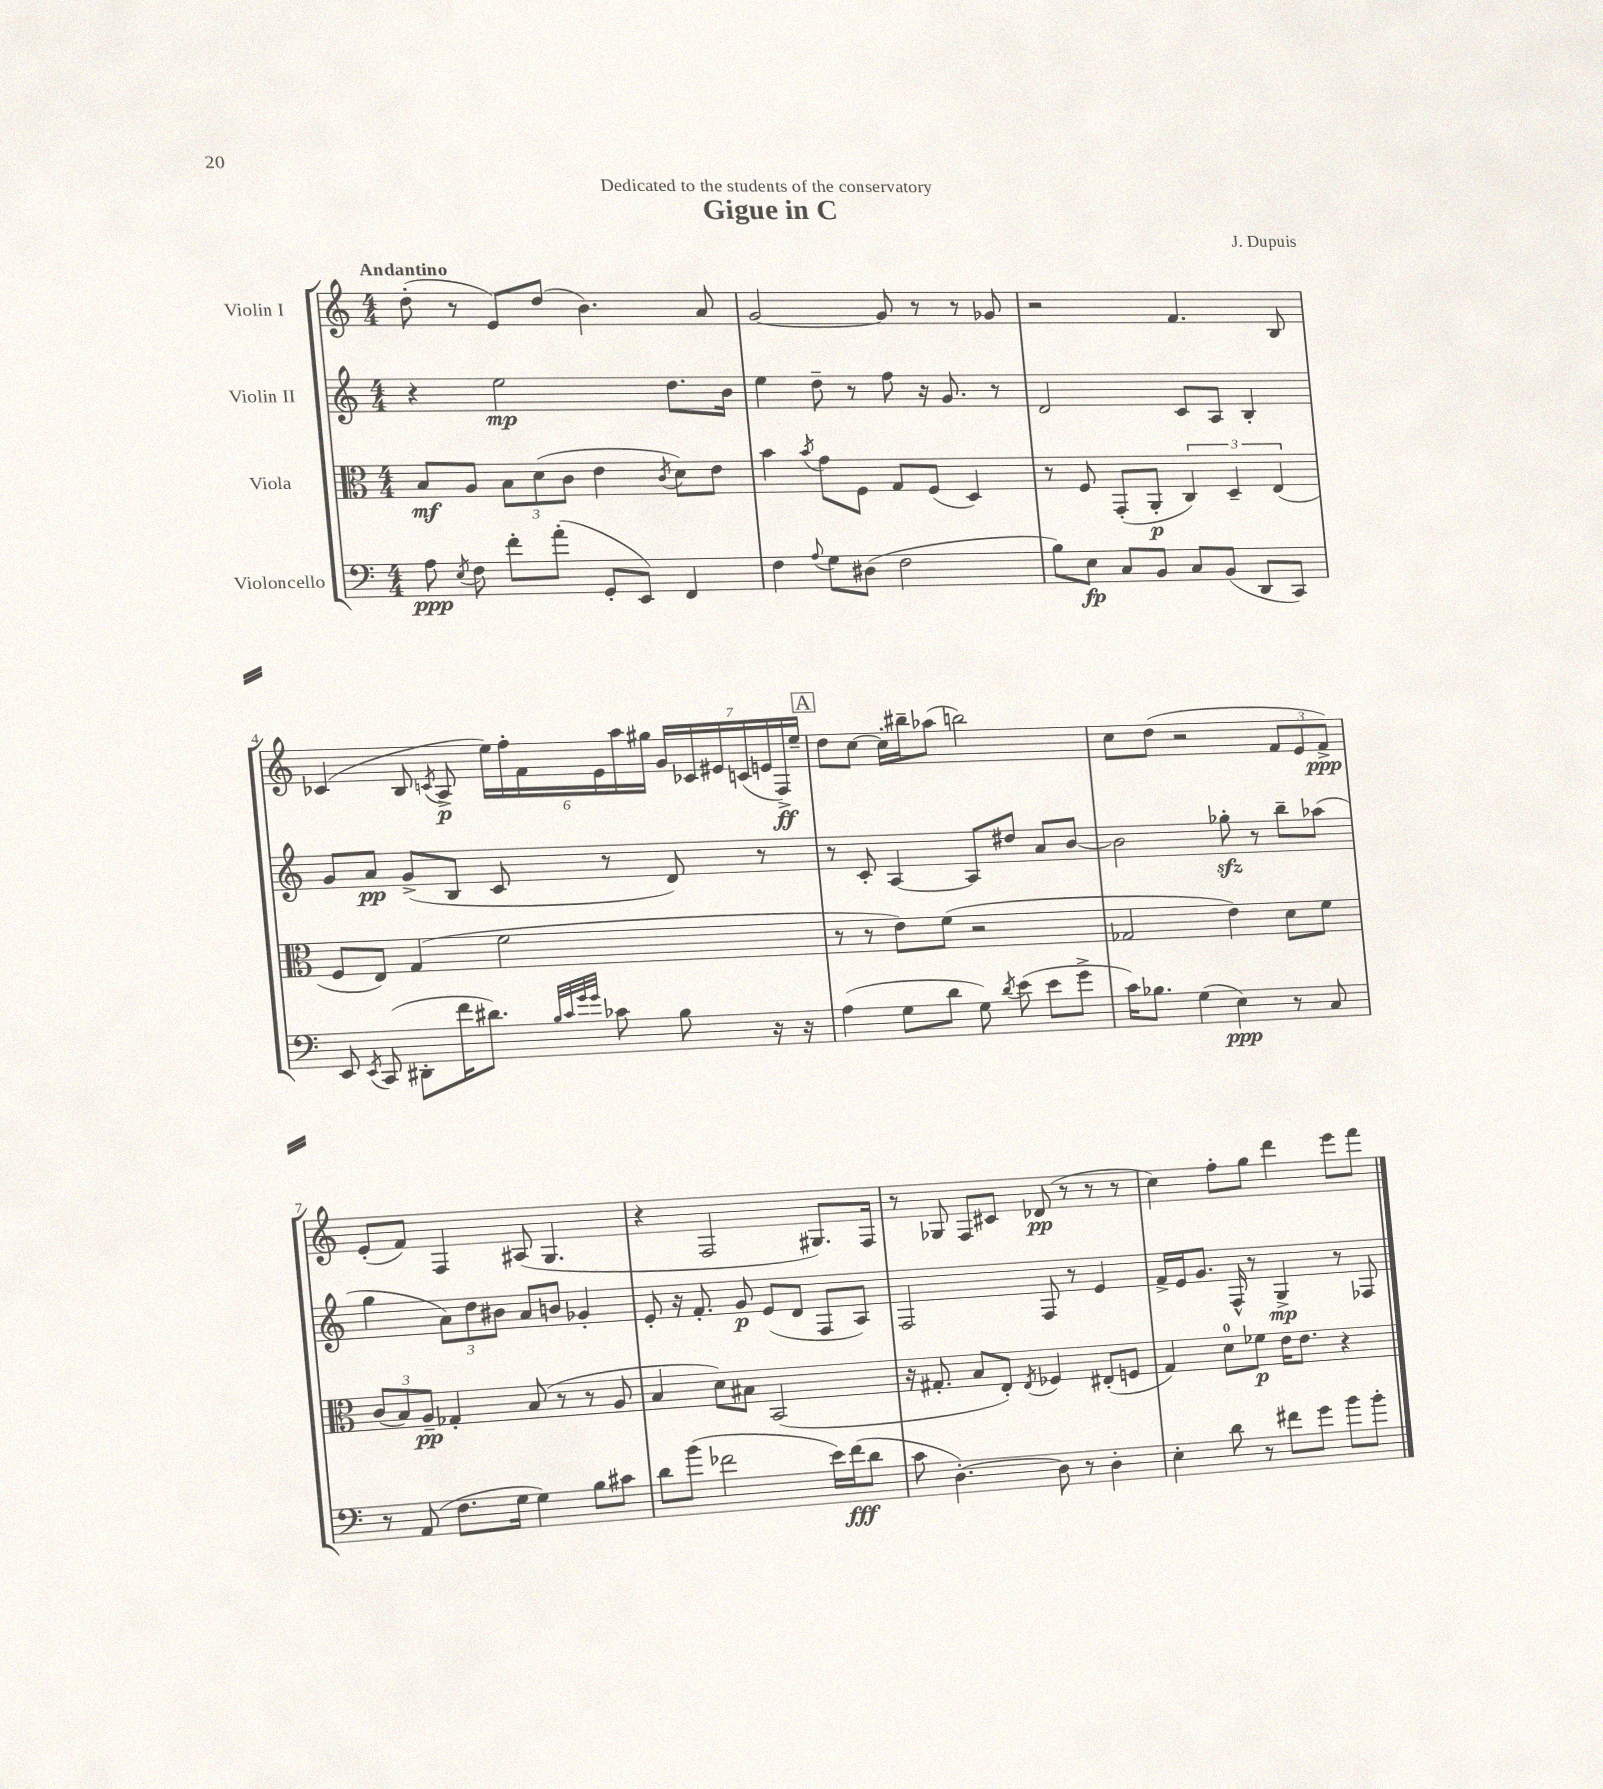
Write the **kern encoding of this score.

**kern	**dynam	**kern	**dynam	**kern	**dynam	**kern	**dynam
*part4	*part4	*part3	*part3	*part2	*part2	*part1	*part1
*staff4	*staff4	*staff3	*staff3	*staff2	*staff2	*staff1	*staff1
*I"Violoncello	*	*I"Viola	*	*I"Violin II	*	*I"Violin I	*
*clefF4	*	*clefC3	*	*clefG2	*	*clefG2	*
*k[]	*	*k[]	*	*k[]	*	*k[]	*
*M4/4	*	*M4/4	*	*M4/4	*	*M4/4	*
=1	=1	=1	=1	=1	=1	=1	=1
!	!	!	!	!	!	!LO:TX:a:B:t=Andantino	!
8A\	ppp	8B/L	mf	4r	.	(8dd'\	.
8qE/	.	.	.	.	.	.	.
8F\	.	8A/J	.	.	.	8r	.
8f'\L	.	12B\L	.	2ee\	mp	8e/L)	.
.	.	(12d\	.	.	.	.	.
(8a'\J	.	.	.	.	.	(8dd/J	.
.	.	12c\J	.	.	.	.	.
8GG'/L	.	4e\	.	.	.	4.b\)	.
8EE/J)	.	.	.	.	.	.	.
.	.	8qc/	.	.	.	.	.
4FF/	.	8d\L)	.	8.dd\L	.	.	.
.	.	8e\J	.	.	.	8a/	.
.	.	.	.	16b\Jk	.	.	.
=2	=2	=2	=2	=2	=2	=2	=2
4F\	.	4b\	.	4ee\	.	[2g/	.
8qqA/	.	8qb/	.	.	.	.	.
8G\L	.	8g\L	.	8dd~\	.	.	.
(8D#X\J	.	8F\J	.	8r	.	.	.
2F\	.	8G/L	.	8ff\	.	8g/]	.
.	.	(8F/J	.	16r	.	8r	.
.	.	.	.	8.g/	.	.	.
.	.	4D/)	.	.	.	8r	.
.	.	.	.	8r	.	8g-X/	.
=3	=3	=3	=3	=3	=3	=3	=3
8B\L)	.	8r	.	2d/	.	2r	.
8E\J	fp	8F/	.	.	.	.	.
8C/L	.	(8GG'/L	.	.	.	.	.
8BB/J	.	8AA'/J	p	.	.	.	.
8C/L	.	6C/)	.	8c/L	.	4.f/	.
(8BB/J	.	.	.	8A/J	.	.	.
.	.	6D~/	.	.	.	.	.
8DD/L	.	.	.	4B'/	.	.	.
.	.	(6E/	.	.	.	.	.
8CC/J)	.	.	.	.	.	8B/	.
!!LO:LB:g=z
=4	=4	=4	=4	=4	=4	=4	=4
8EE/	.	8F/L	.	8g/L	.	(4c-X/	.
8qEE/	.	.	.	.	.	.	.
(8CC/	.	8E/J)	.	8a/J	pp	.	.
8DD#X'\L	.	(4G/	.	(8g^/L	.	8B/	.
.	.	.	.	.	.	8qcn/	.
16f\K	.	.	.	8B/J	.	8A^/	p
8.d#X\J)	.	.	.	.	.	.	.
.	.	2f\	.	8c/	.	24ee\LL)	.
.	.	.	.	.	.	24ff'\	.
.	.	.	.	.	.	24f\	.
32qqB/LLL	.	.	.	.	.	.	.
32qqc/	.	.	.	.	.	.	.
32qqg/	.	.	.	.	.	.	.
32qqg/JJJ	.	.	.	.	.	.	.
8c-X\	.	.	.	8r	.	24e\	.
.	.	.	.	.	.	24aa\	.
.	.	.	.	.	.	24gg#X\JJ	.
8B\	.	.	.	8d/)	.	28g/LL	.
.	.	.	.	.	.	28c-X/	.
.	.	.	.	.	.	28e#X/	.
.	.	.	.	.	.	(28cn/	.
16r	.	.	.	8r	.	.	.
.	.	.	.	.	.	28en/	.
.	.	.	.	.	.	28F^/)	ff
16r	.	.	.	.	.	.	.
.	.	.	.	.	.	28ee~/JJ	.
!!LO:REH:place=s1:t=A
=5	=5	=5	=5	=5	=5	=5	=5
(4A\	.	8r	.	8r	.	8dd\L	.
.	.	8r	.	8c'/	.	[8cc\J	.
8G\L	.	8e\L)	.	[4A/	.	16cc'\LL]	.
.	.	.	.	.	.	16bb#X~\J	.
8d\J	.	(8f\J	.	.	.	(8aa-X\J	.
8G\)	.	2r	.	8A/L]	.	2bbn\)	.
8qd/	.	.	.	.	.	.	.
(8e\	.	.	.	8dd#X/J	.	.	.
8e\L	.	.	.	8a/L	.	.	.
8g^\J	.	.	.	[8b/J	.	.	.
=6	=6	=6	=6	=6	=6	=6	=6
16c\KL)	.	2G-X/	.	2b\]	.	8cc\L	.
8.B-X\J	.	.	.	.	.	.	.
.	.	.	.	.	.	(8dd\J	.
(4G\	.	.	.	.	.	2r	.
4E\)	ppp	4e\)	.	8gg-Xzz'\	.	.	.
.	.	.	.	8r	.	.	.
8r	.	8d\L	.	8bb~\L	.	12f/L	.
.	.	.	.	.	.	12e/	.
8C/	.	8f\J	.	(8aa-X\J	.	.	.
.	.	.	.	.	.	12f^/J)	ppp
!!LO:LB:g=z
=7	=7	=7	=7	=7	=7	=7	=7
8r	.	(12c/L	.	4gg\	.	(8e'/L	.
.	.	12B/)	.	.	.	.	.
(8AA/	.	.	.	.	.	8f/J)	.
.	.	12A~/J	pp	.	.	.	.
8.F\L	.	4G-X'/	.	12a\L)	.	4F/	.
.	.	.	.	12dd\	.	.	.
.	.	.	.	12b#X\J	.	.	.
16G\Jk	.	.	.	.	.	.	.
4G\)	.	(8B/	.	8a/L	.	(8A#X/	.
.	.	8r	.	8bn/J	.	4.G/	.
8B\L	.	8r	.	4g-X'/	.	.	.
8c#X\J	.	8A/	.	.	.	.	.
=8	=8	=8	=8	=8	=8	=8	=8
8d\L	.	4B/	.	8e'/	.	4r	.
(8b\J	.	.	.	16r	.	.	.
.	.	.	.	8.f'/	.	.	.
2f-X\	.	8d\L)	.	.	.	2F/	.
.	.	8B#X\J	.	8g/	p	.	.
.	.	(2BB/	.	(8e/L	.	.	.
.	.	.	.	8d/J	.	.	.
16e\LL)	.	.	.	8F/L	.	8.G#X/L)	.
(16f-\J	fff	.	.	.	.	.	.
8d\J	.	.	.	8A/J)	.	.	.
.	.	.	.	.	.	16F/Jk	.
=9	=9	=9	=9	=9	=9	=9	=9
8c\	.	16r	.	2F/	.	8r	.
.	.	8.G#X'/	.	.	.	.	.
[4.D'\)	.	.	.	.	.	8G-X/	.
.	.	8B/L	.	.	.	8F/L	.
.	.	8E'/J)	.	.	.	8c#X/J	.
.	.	8qE/	.	.	.	.	.
8D\]	.	4F-X/	.	8F/	.	(8d-X/	pp
8r	.	.	.	8r	.	8r	.
4D'\	.	(8E#X'/L	.	4e/	.	8r	.
.	.	8Fn/J	.	.	.	8r	.
=10	=10	=10	=10	=10	=10	=10	=10
4E'\	.	4G/)	.	16f^/LL	.	4cc\)	.
.	.	.	.	16e/J	.	.	.
.	.	.	.	8.g/J	.	.	.
8d\	.	8d\L	.	.	.	8ff'\L	.
.	.	.	.	16F^^/	.	.	.
8r	.	8f-X\J	p	8r	.	8gg\J	.
8f#X\L	.	16e\KL	.	4G^/	mp	4ddd\	.
.	.	8.e\J	.	.	.	.	.
8g\J	.	.	.	.	.	.	.
8b\L	.	4r	.	8r	.	8eee\L	.
8b'\J	.	.	.	8F-X/	.	8fff\J	.
==	==	==	==	==	==	==	==
*-	*-	*-	*-	*-	*-	*-	*-
